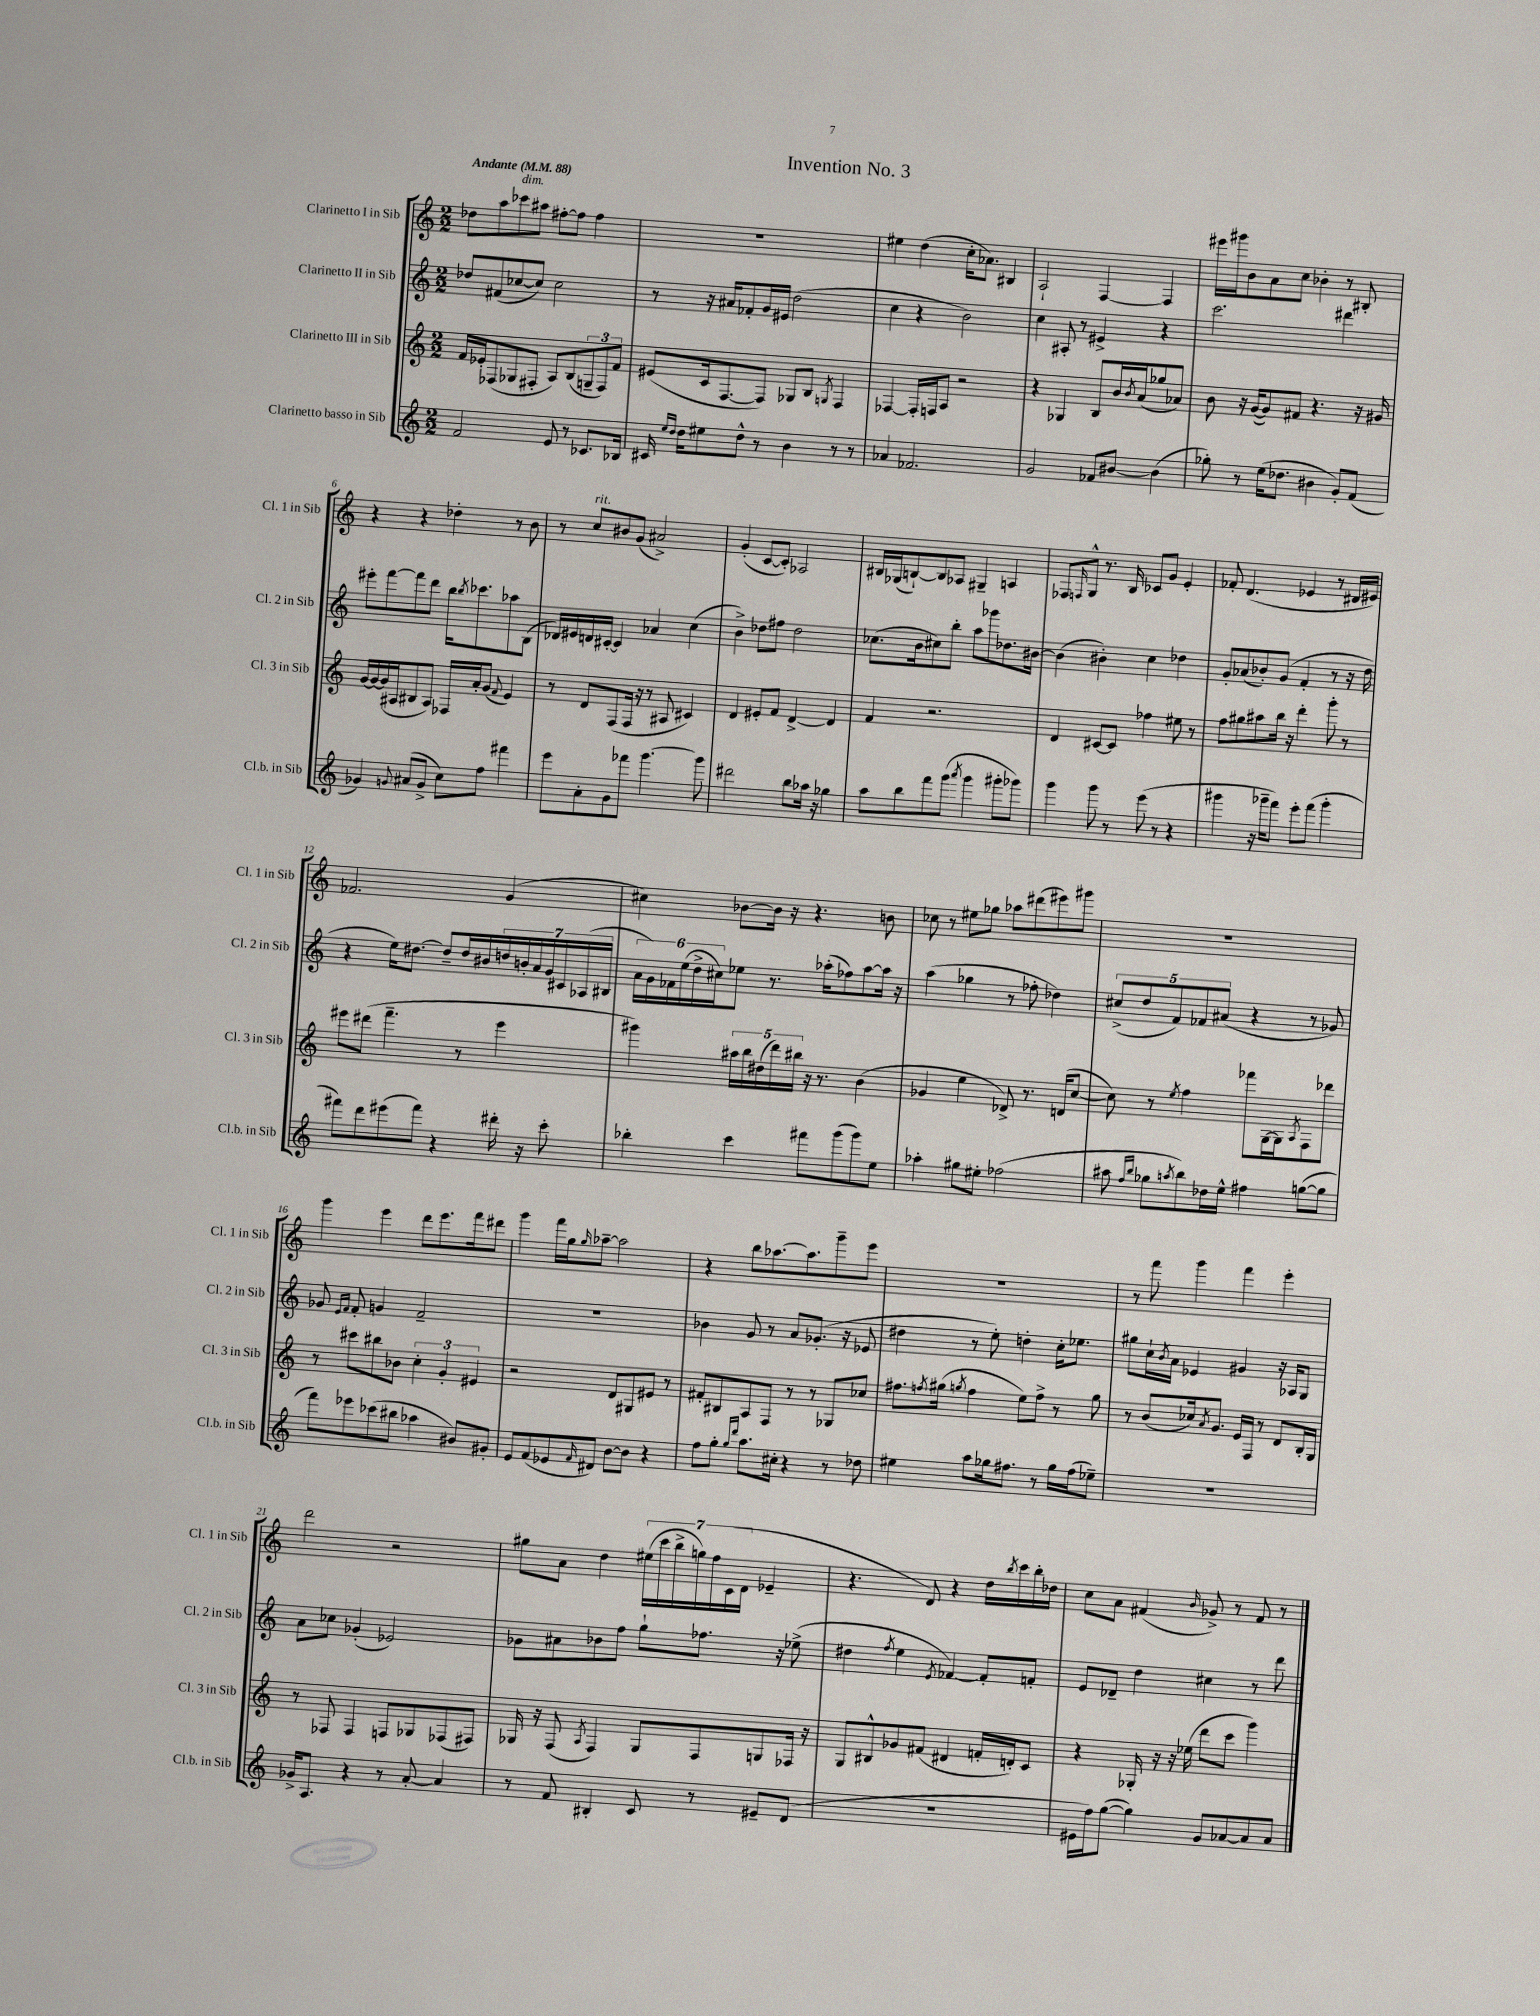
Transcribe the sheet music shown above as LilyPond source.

\header { title = "Invention No. 3" }
<<
\new StaffGroup <<
\new Staff = "s0" \with { instrumentName = "Clarinetto I in Sib" shortInstrumentName = "Cl. 1 in Sib" } {
    \clef treble \key c \major \numericTimeSignature \time 2/2 \tempo "Andante" 4 = 88
    des''8 a''8 ces'''8^\markup { \italic "dim." } ais''8 fis''8~-. fis''8 fis''4 |
    R1 |
    eis''4 d''4( c''16-. aes'8.) bis4 |
    a2-! f4~ f4 |
    eis'''16 gis'''16 b'8 a'8 c''8 bes'4-. r8 bis8-. |
    r4 r4 des''4-. r8 b'8 |
    r8 c''8^\markup { \italic "rit." } bis'8 g'8( ais'2->) |
    g'4-.( c'8~ c'8-.) aes2 |
    bis16 ges16( b8~-!) b8 aes8 gis4-- a4 |
    fes8 \grace { f16 } g8-^ r8. b16 ces'8 g'8 e'4-. |
    fes'8-. d'4.( ees'4 r8 dis'16 eis'16) |
    fes'2. g'4( |
    cis''4) bes'8~ bes'16 r16 r4. b'8 |
    ces''8 r8 eis''8 ges''8 aes''8 dis'''8( eis'''8) gis'''8 |
    R1 |
    g'''4 e'''4 d'''8 e'''8. f'''16 dis'''8 |
    g'''4 f'''16 g''16 \grace { g''16 } aes''8~-- aes''2 |
    r4 b''8 aes''8.~ aes''8. g'''8-- e'''8 |
    R1 |
    r8 f'''8 g'''4 f'''4 e'''4-. |
    d'''2 r2 |
    gis''8 a'8 d''4 \tuplet 7/4 { eis''16( c'''16 b''16-> g''16) f''16 c'16( d'16 } ees'4-- |
    r4. d'8) r4 d''16 \acciaccatura { b''8 } c'''16 b''16-. des''16 |
    c''8 a'8 fis'4( \grace { b'16 } ges'8->) r8 fis'8 r8 \bar "|." |
}
\new Staff = "s1" \with { instrumentName = "Clarinetto II in Sib" shortInstrumentName = "Cl. 2 in Sib" } {
    \clef treble \key c \major \numericTimeSignature \time 2/2
    des''8 fis'8( ces''8~ ces''8) ces''2 |
    r8 r16 ais'16 fes'8-. g'16 eis'16 d''2( |
    c''4 r4 b'2) |
    c''4 ais8-. r8 eis'4-> r4 |
    c'''2. dis'''4 |
    eis'''8-. f'''8~ f'''8 d'''8 b''16 \acciaccatura { b''8 } ces'''8. aes''8 b8( |
    des'16) eis'16 d'16 cis'16~-. cis'4 aes'4 c''4( |
    b'4->) des''8 fis''8 des''2 |
    ces''8.( b'16 cis''8) b''8-. a''8 ges'''8 des''8. bis'16~ |
    bis'4( bis'4-.) c''4 des''4 |
    g'8-. aes'8( bes'8-.) g'8( f'4-. r8 r16 d''16 |
    r4 e''16) dis''8.~ dis''8-- dis''16 bis'16 \tuplet 7/4 { d''16 b'16-. a'16 g'16 cis'16 aes16( bis16 } |
    \tuplet 6/4 { a'16 g'16) fes'16 e''16( d''16-> cis''16) } ees''8 r8. aes''16-.( fes''8) aes''8~ aes''16 r16 |
    a''4( ges''4 r8 fes''8-. des''4) |
    \tuplet 5/4 { cis''8->( d''8 f'8) fes'8 ais'8( } r4 r8 ges'8) |
    ges'8 \grace { e'16 f'16 } f'8-. g'4 f'2-- |
    R1 |
    bes'4 g'8 r8 a'8 ges'8.-.( r16 ees'8 |
    dis''4 r8 e''8-.) d''4-. c''16-. ees''8. |
    gis''8 c''16-! \acciaccatura { b'8 } a'16 ees'4 gis'4 r16 aes16 g8 |
    a'8 ces''8 ges'4-.( ees'2) |
    ges'8 ais'8 bes'8 f''8 g''8-! fes''8. r16 ees''8->( |
    dis''4 \acciaccatura { f''8 } e''4 \acciaccatura { e'8 } fes'4~) fes'8-. f'8-. |
    e'8 des'8-- d''4 cis''4 r8 d'''8 \bar "|." |
}
\new Staff = "s2" \with { instrumentName = "Clarinetto III in Sib" shortInstrumentName = "Cl. 3 in Sib" } {
    \clef treble \key c \major \numericTimeSignature \time 2/2
    f'16 ees'16-. fes8( ges8 fis8-. a8) b8( \tuplet 3/2 { g8-- fis8) f'8 } |
    eis'8( c'16 f8.~ f8) ges8 b8 \acciaccatura { g8 } f4 |
    fes4~ fes16-. f16 a8 r2 |
    r4 ges4 b8 b'16 \acciaccatura { b'8 } a'16( ges''8 aes'8) |
    b'8 r16 g'16~( g'8) fis'8 r4. r16 gis'16 |
    g'16~ g'16~ g'16( ais16 bis8 ais8) fes16 a'16-. g'8( \appoggiatura { f'8 } e'4) |
    r8 d'8 f8( f16 r16 r8 ais8 cis'4) |
    d'4 eis'8-. f'8 d'4~-> d'4 |
    f'4 r2. |
    d'4 cis'8~ cis'8 fes''4 eis''8 r8 |
    f''8 gis''8 ais''8 b''16 r16 d'''4-. g'''8-. r8 |
    eis'''8 dis'''8( f'''4.-- r8 eis'''4 |
    gis'''4) \tuplet 5/4 { ais''16 b''16 dis''16( d'''16) bis''16 } r16 r8. b'4( |
    ges'4 e''4 des'8->) r8. d'16( c''8~ |
    c''8) r8 \acciaccatura { e''8 } f''4 fes'''8 g16~ g16 \acciaccatura { a8 } f8 des'''8 |
    r8 cis'''8 bis''8 bes'8 \tuplet 3/2 { c''4-. g'4-. eis'4 } |
    r2 d'8 gis8 eis'8 r8 |
    fis'8-. bis8 a8 f8 r8 r8 ges8 ces''8 |
    fis''8. \acciaccatura { f''8 } gis''16( \acciaccatura { g''8 } f''4 e''8) f''8-> r8 g''8 |
    r8 b'8( ces''16) \acciaccatura { a'8 } g'8. e'16 f16 r8 d'8 b16-. g16 |
    r8 fes8 fes4 f8 ges8 fes8( fis8) |
    ges16 r16 f8( \acciaccatura { a8 } f4) ges8 f8 g8 fes16 r16 |
    g8 bis8-^ ges'8 fis'8( dis'4 f'16-. d'16-.) c'8 |
    r4 ges16-. r16 r16 ees''16( d'''8 c'''8 g'''4) \bar "|." |
}
\new Staff = "s3" \with { instrumentName = "Clarinetto basso in Sib" shortInstrumentName = "Cl.b. in Sib" } {
    \clef treble \key c \major \numericTimeSignature \time 2/2
    f'2 e'8 r8 ces'8. bes16 |
    cis'16 \grace { e''16 d''16 } d''16 eis''8 d''8-^ r8 b'4 r8 r8 |
    aes'4 fes'2. |
    g'2 fes'8 bis'8~ bis'4( |
    ges''8-.) r8 e''16( des''8. bis'4 g'8-.) f'8( |
    ges'4) \appoggiatura { g'8 } ais'8( g'8-> c''8) f''8 fis'''4 |
    e'''8 a'8-. g'8 fes'''8 g'''4.~ g'''8 |
    dis'''2 b''8 aes''16 r16 ges''4 |
    a''8 b''8 f'''8 g'''8( \acciaccatura { a'''8 } g'''4 gis'''8-. ges'''8) |
    g'''4 g'''8 r8 e'''8( r8 r4 |
    gis'''4 r16 ges'''16-- f'''8) e'''8-. f'''8( ges'''4-. |
    fis'''8) d'''8 eis'''8( fis'''8) r4 dis'''16-. r16 c'''8-. |
    bes''4-. c'''4 fis'''8 g'''8( g'''8) e''8 |
    aes''4-. gis''8 eis''8-. fes''2( |
    ais''8 \grace { f''16 b''16 } ges''8 \acciaccatura { a''8 } b''8) des''16 e''16-^ fis''4 g''8~( g''8 |
    f'''8) ees'''8 ces'''8( bis''8 aes''4 bis'8) gis'8-. |
    e'8 f'8( ees'8 \grace { f'16 } dis'8) b'8~ b'8 r4 |
    f''8 g''8-. \grace { g''16 d'''16 } a''8. cis''16-. r4 r8 des''8 |
    eis''4 a''8 ges''16 fis''8. r8 ges''16 fis''16( ees''8--) |
    R1 |
    ges'16-> a8. r4 r8 a'8~-. a'4 |
    r8 f'8 bis4-. c'8 r8 eis'8-- d'8( |
    R1 |
    eis'16 f''16) g''8~( g''4) g'8 aes'8~ aes'8 aes'8 \bar "|." |
}
>>
>>
